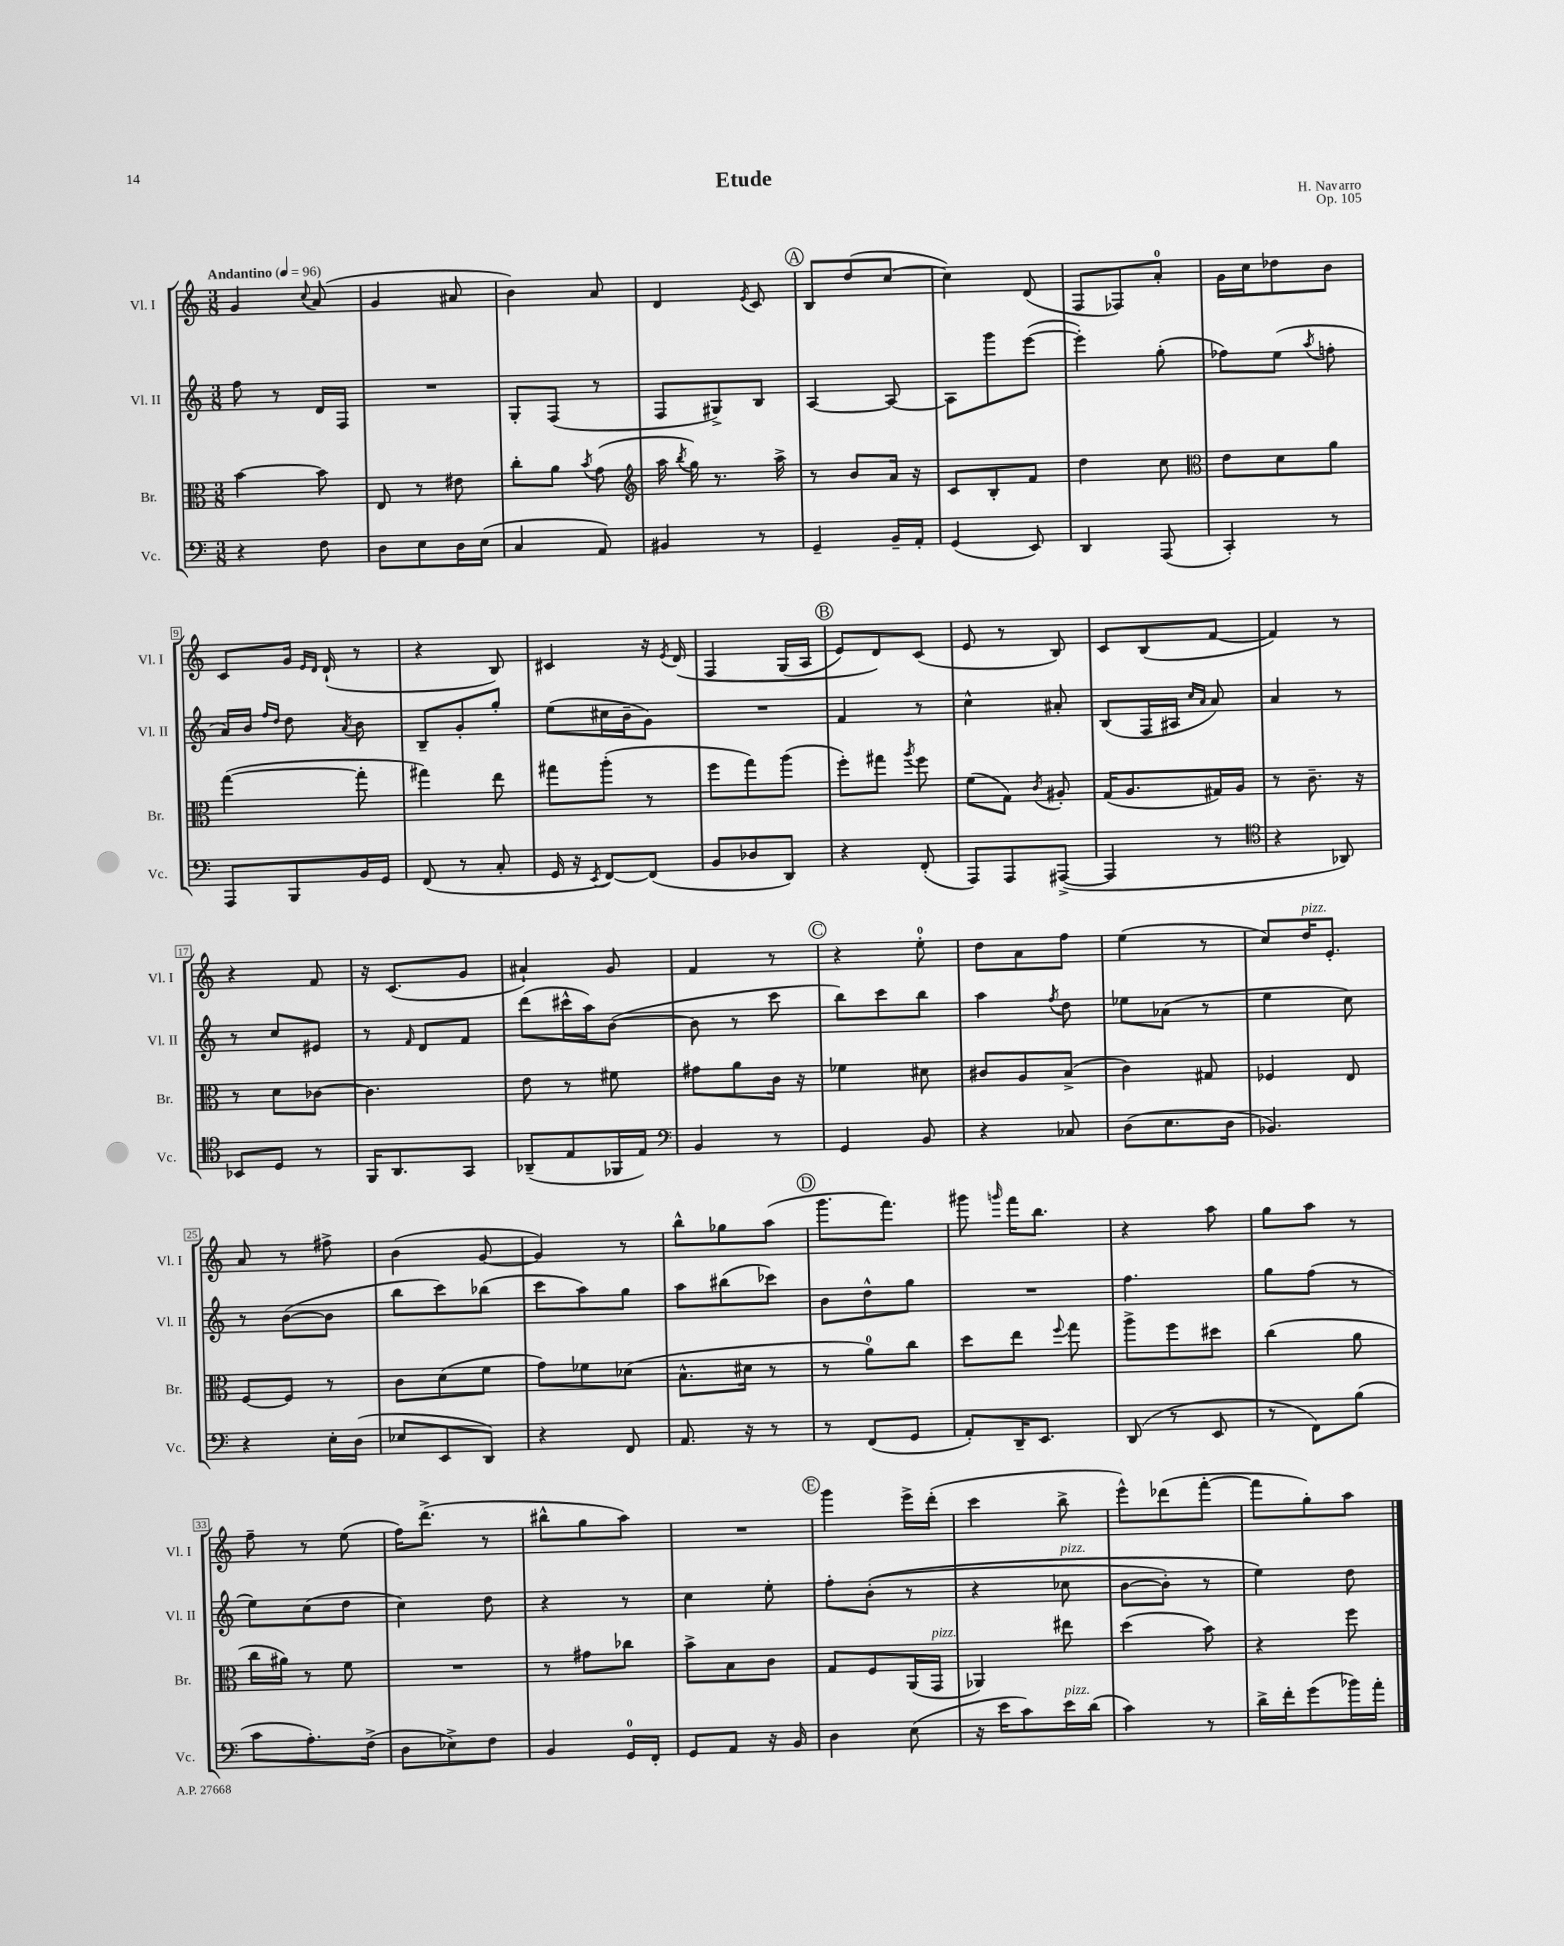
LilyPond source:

\header { title = "Etude" composer = "H. Navarro" opus = "Op. 105" }
<<
\new StaffGroup <<
\new Staff = "s0" \with { instrumentName = "Vl. I" shortInstrumentName = "Vl. I" } {
    \clef treble \key c \major \numericTimeSignature \time 3/8 \tempo "Andantino" 4 = 96
    \autoBeamOff g'4 \appoggiatura { c''8 } a'8( |
    g'4 ais'8 |
    b'4) a'8 |
    d'4 \acciaccatura { e'8 } c'8 |
    \mark \markup { \circle "A" } b8[ d''8( c''8]~ |
    c''4) d'8( |
    f8[ fes8) a'8]-0-. |
    g'16[ c''16 des''8 b'8] |
    c'8[ g'16] \grace { e'16[ d'16] } d'16-!( r8 |
    r4 b8) |
    cis'4 r16 \acciaccatura { e'8 } d'16\( |
    f4 g16[( a16] |
    \mark \markup { \circle "B" } e'8[) d'8\) c'8]( |
    e'8 r8 b8) |
    c'8[ b8( f'8]~ |
    f'4) r8 |
    r4 f'8 |
    r16 c'8.[( g'8] |
    ais'4-!) g'8 |
    f'4 r8 |
    \mark \markup { \circle "C" } r4 e''8-0-. |
    d''8[ a'8 f''8] |
    e''4( r8 |
    c''8[) d''16^\markup { \italic "pizz." } e'8.]-. |
    a'8 r8 fis''8-> |
    b'4( g'8~ |
    g'4) r8 |
    b''8[-^ ges''8 a''8]( |
    \mark \markup { \circle "D" } g'''8.[ f'''8.]) |
    gis'''8 \grace { g'''16 } f'''16[ b''8.] |
    r4 a''8 |
    g''8[ a''8] r8 |
    f''8-- r8 e''8( |
    f''16[) d'''8.]->( r8 |
    bis''8[-^ g''8 a''8]) |
    R4. |
    \mark \markup { \circle "E" } g'''4 e'''16[-> d'''16]-.( |
    c'''4 b''8-> |
    e'''8[-^) des'''8( f'''8]~-. |
    f'''8[ g''8-.) a''8] \bar "|." |
}
\new Staff = "s1" \with { instrumentName = "Vl. II" shortInstrumentName = "Vl. II" } {
    \clef treble \key c \major \numericTimeSignature \time 3/8
    \autoBeamOff f''8 r8 d'16[ f16] |
    R4. |
    g8[-. f8]( r8 |
    f8[ gis8->) b8] |
    \mark \markup { \circle "A" } a4~ a8~ |
    a8[ g'''8 e'''8]~( |
    e'''4-.) g''8-.( |
    fes''8[) e''8]( \acciaccatura { a''8 } f''8-. |
    a'16[) b'16] \grace { f''16[ d''16] } d''8 \acciaccatura { a'8 } b'8 |
    b8[-- g'8-. g''8]-. |
    e''8[( cis''16 b'16-- g'8]) |
    R4. |
    \mark \markup { \circle "B" } f'4 r8 |
    c''4-^ ais'8-. |
    b8[( f16 ais16] \grace { c''16[ a'16] } a'8) |
    a'4 r8 |
    r8 c''8[ eis'8] |
    r8 \grace { f'16 } d'8[ f'8] |
    d'''8[( cis'''16-^ a''16) b'8]~( |
    b'8 r8 c'''8 |
    \mark \markup { \circle "C" } b''8[) c'''8 b''8] |
    a''4 \acciaccatura { f''8 } d''8 |
    ees''8[ aes'8]( r8 |
    e''4 c''8) |
    r8 b'8[~( b'8] |
    b''8[ c'''8) bes''8]( |
    c'''8[ a''8) g''8] |
    a''8[ bis''8( ces'''8]) |
    \mark \markup { \circle "D" } b'8[ d''8-^ g''8] |
    R4. |
    f''4. |
    g''8[ f''8]( r8 |
    e''8[) c''8( d''8] |
    c''4) d''8 |
    r4 r8 |
    c''4 e''8-. |
    \mark \markup { \circle "E" } f''8[-. b'8]-.(\( r8 |
    r4 ces''8^\markup { \italic "pizz." } |
    b'8[~ b'8]-.) r8 |
    e''4\) d''8 \bar "|." |
}
\new Staff = "s2" \with { instrumentName = "Br." shortInstrumentName = "Br." } {
    \clef alto \key c \major \numericTimeSignature \time 3/8
    \autoBeamOff b'4~ b'8 |
    e8 r8 eis'8 |
    c''8[-. a'8] \acciaccatura { b'8 } g'8( |
    \clef treble a''16 \acciaccatura { b''8 } g''16) r8. a''16-> |
    \mark \markup { \circle "A" } r8 b'8[ a'16] r16 |
    c'8[ b8-. f'8] |
    d''4 c''8 |
    \clef alto e'8[ d'8 a'8] |
    g''4~( g''8-. |
    gis''4) e''8 |
    gis''8[ a''8]-.( r8 |
    f''8[ g''8) a''8]( |
    \mark \markup { \circle "B" } f''8[-.) gis''8] \acciaccatura { a''8 } f''8 |
    f'8[( g8]) \acciaccatura { c'8 } ais8-. |
    g16[( a8. gis16) a16] |
    r8 c'8.-- r16 |
    r8 d'8[ ces'8]~ |
    ces'4. |
    e'8 r8 fis'8 |
    gis'8[ a'8 c'16] r16 |
    \mark \markup { \circle "C" } fes'4 dis'8 |
    cis'8[ a8 b8]->( |
    c'4) gis8 |
    fes4 e8 |
    f8[~ f8] r8 |
    c'8[ d'8( f'8] |
    g'8[) fes'8 des'8]( |
    b8.[-^ dis'16] r8 |
    \mark \markup { \circle "D" } r8 a'8[-0) c''8] |
    d''8[ e''8] \appoggiatura { f''8 } g''8 |
    a''8[-> f''8 dis''8] |
    c''4( a'8 |
    c''16[ ais'16]) r8 f'8 |
    R4. |
    r8 gis'8[ ces''8] |
    b'8[-> b8 c'8] |
    \mark \markup { \circle "E" } g8[ f8 a,16( g,16]^\markup { \italic "pizz." } |
    aes,4) eis''8 |
    d''4( b'8) |
    r4 f''8 \bar "|." |
}
\new Staff = "s3" \with { instrumentName = "Vc." shortInstrumentName = "Vc." } {
    \clef bass \key c \major \numericTimeSignature \time 3/8
    \autoBeamOff r4 f8 |
    d8[ e8 d16 e16]( |
    c4 a,8) |
    bis,4 r8 |
    \mark \markup { \circle "A" } g,4-- b,16[-- a,16]-. |
    g,4( e,8) |
    d,4 a,,8( |
    c,4-.) r8 |
    a,,8[ b,,8 b,16 g,16] |
    f,8( r8 c8-. |
    g,16 r16 \acciaccatura { e,8 } f,8[~) f,8]( |
    b,8[ des8 d,8]) |
    \mark \markup { \circle "B" } r4 f,8-.( |
    a,,8[) a,,8 ais,,8]~->( |
    ais,,4 r8 |
    \clef tenor r4 aes,8) |
    bes,8[ d8] r8 |
    f,16[ a,8. g,8] |
    aes,8[--( e8 fes,16 e16]) |
    \clef bass b,4 r8 |
    \mark \markup { \circle "C" } g,4 b,8 |
    r4 ces8 |
    d8[( e8. d16] |
    bes,4.) |
    r4 e16[-. d16]( |
    ees8[ e,8 d,8]) |
    r4 f,8 |
    a,8. r16 r8 |
    \mark \markup { \circle "D" } r8 f,8[( g,8] |
    a,8[-.) d,16-- e,8.] |
    d,8( r8 e,8 |
    r8 f,8[) b8]( |
    c'8[ a8.-.) f16]->( |
    d8[ ees8->) f8] |
    b,4 g,16[-0 f,16]-. |
    g,8[ a,8] r16 b,16 |
    \mark \markup { \circle "E" } d4 e8( |
    r16 e'16[ c'8) e'16^\markup { \italic "pizz." } d'16]( |
    c'4) r8 |
    d'16[-> f'16-. g'8( bes'16) a'16]-. \bar "|." |
}
>>
>>
\layout { \context { \Score \override BarNumber.stencil = #(make-stencil-boxer 0.1 0.3 ly:text-interface::print) } }
